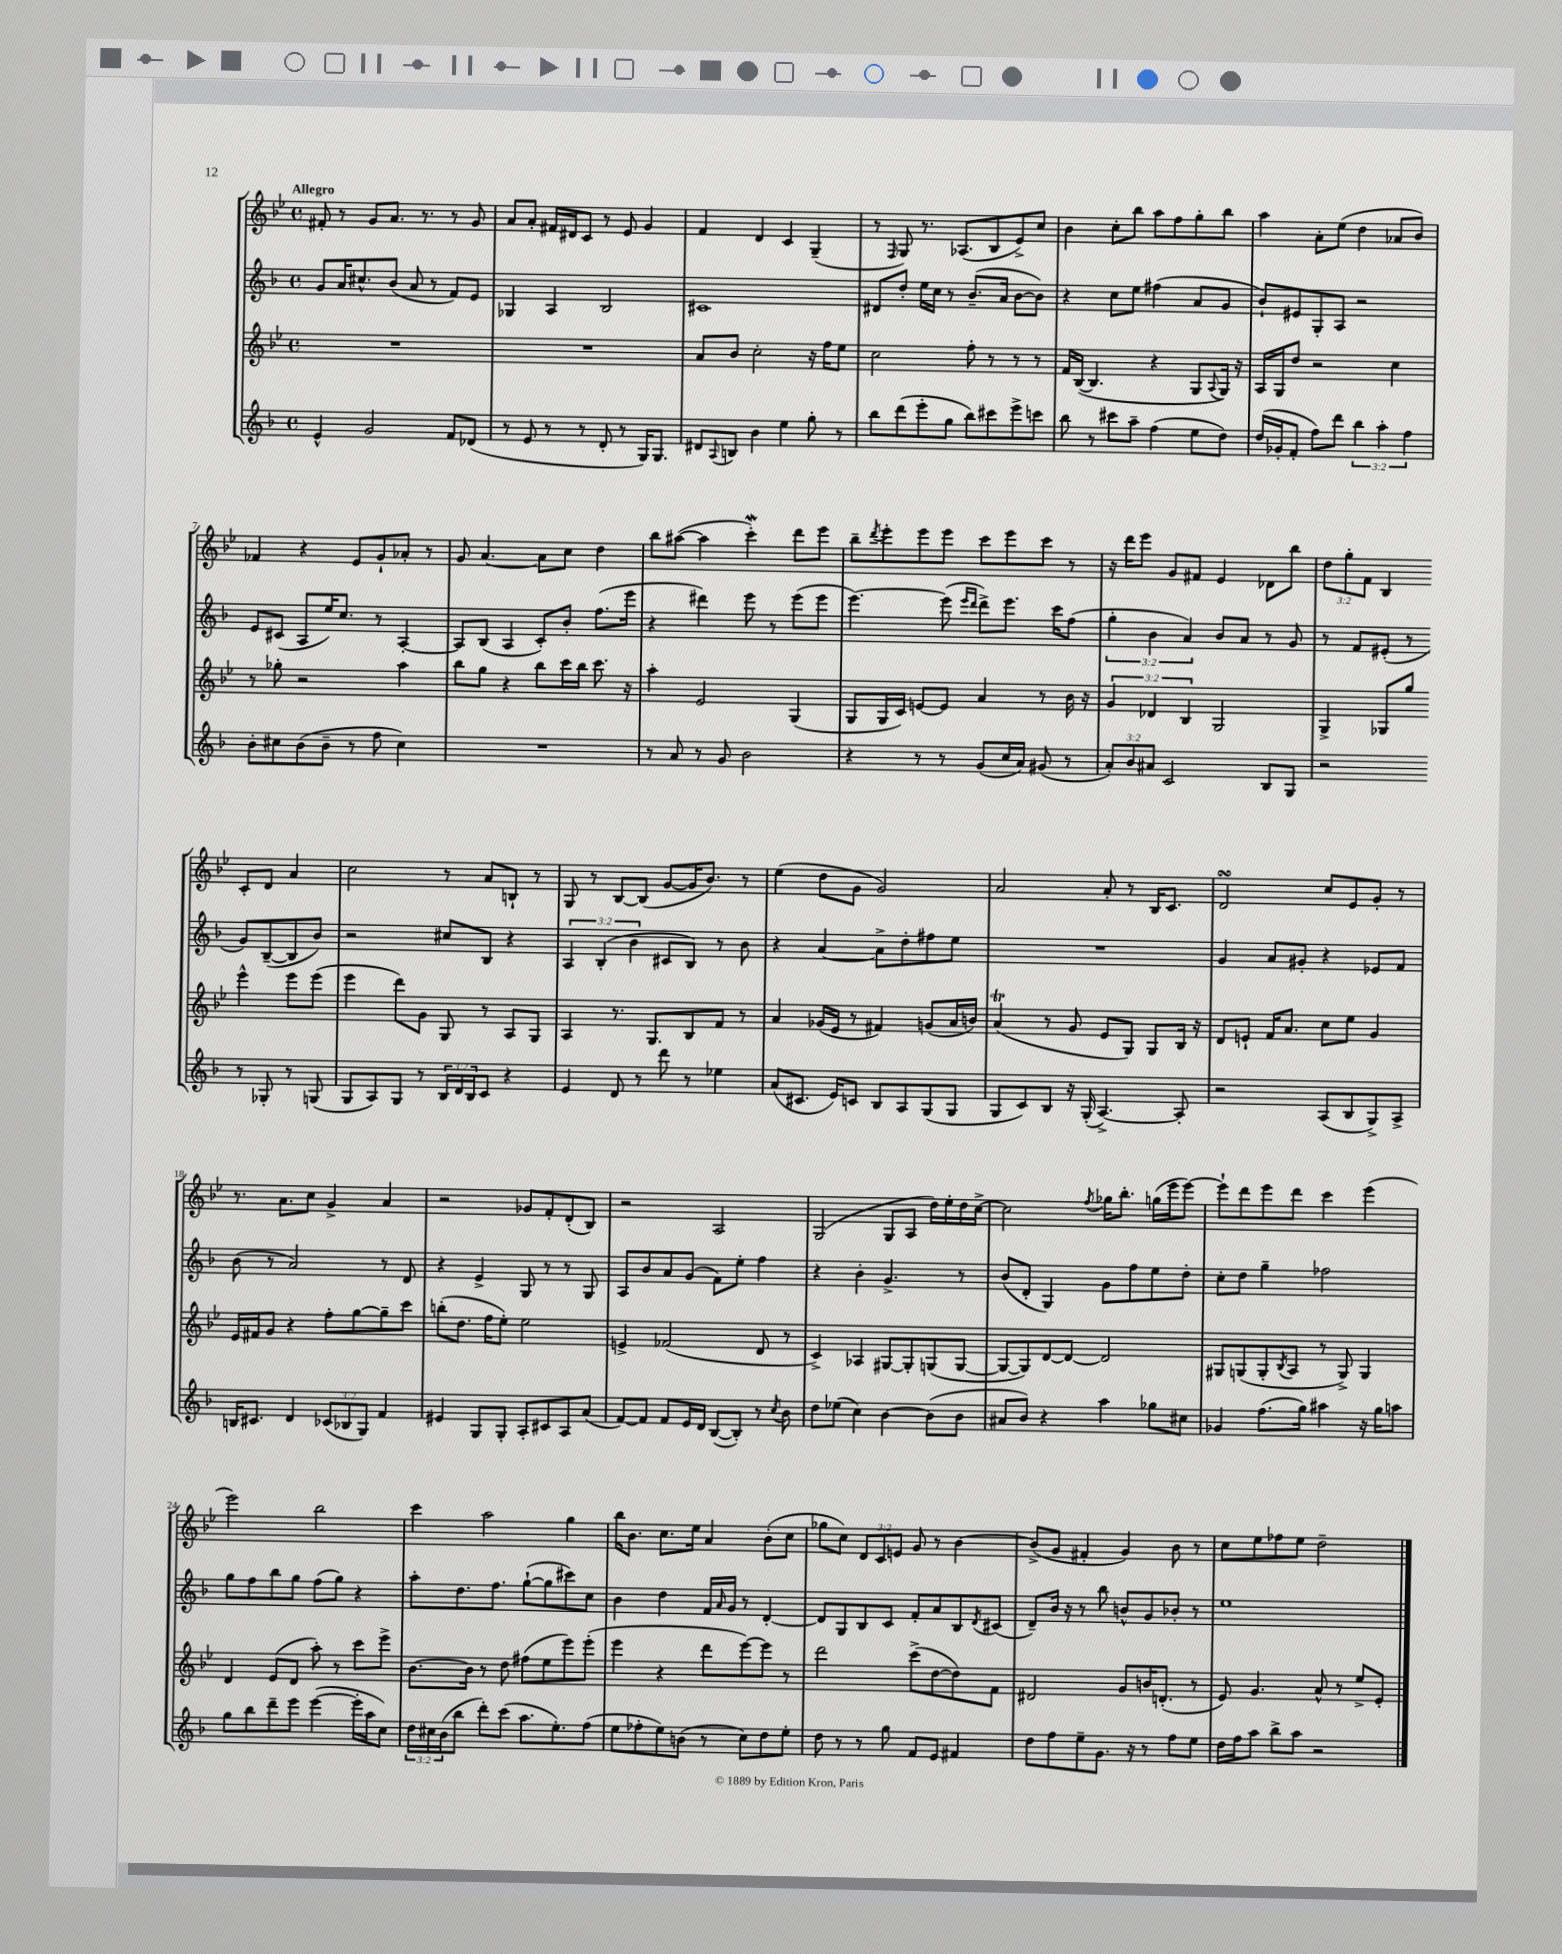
<<
\new StaffGroup <<
\new Staff = "s0" {
    \clef treble \key bes \major \defaultTimeSignature \time 4/4 \override Staff.TupletNumber.text = #tuplet-number::calc-fraction-text \tempo "Allegro"
    fis'8-. r8 g'8 a'8. r8. r8 g'8 |
    a'8 a'8-. fis'16 dis'16 c'8 r8 ees'8 g'4 |
    f'4 d'4 c'4 g4--( |
    r8 \grace { f16 } g8) r8. aes8.( bes8 ees'8->) c''8 |
    bes'4 c''8-. bes''8 a''8 f''8 g''8-. bes''8 |
    a''4 a'8-. ees''8( d''4 aes'8 bes'8) |
    fes'4 r4 ees'8 g'8-! aes'8-. r8 |
    g'8 a'4.~ a'8 c''8 d''4 |
    bes''8 ais''8~( ais''4 c'''4-.\mordent) d'''8 ees'''8 |
    bes''8-- \acciaccatura { d'''8 } ees'''8-. ees'''8 ees'''8 c'''8 ees'''8 c'''8 r8 |
    r16 d'''16 ees'''8 g'8 fis'8 ees'4 des'8 bes''8 |
    \tuplet 3/2 { d''8 g''8-. f'8 } bes4 c'8-. d'8 a'4 |
    c''2 r8 a'8 b8-! r8 |
    g8 r8 bes8~ bes8( g'8~ g'16 bes'8.) r8 |
    ees''4( d''8 g'8 g'2) |
    a'2 a'8-. r8 bes16 c'8. |
    d'2\turn c''8 ees'8 g'8-. r8 |
    r8. a'8. c''8 g'4-> a'4 |
    r2 ges'8 f'8-. d'8-.( bes8) |
    r2 a2 |
    g2( g8 a8 d''16) ees''16-. d''16 c''16~-> |
    c''2 \acciaccatura { f''8 } ges''16 bes''8.-. g''16( ees'''16 ees'''8~) |
    ees'''8-! d'''8 ees'''8 d'''8 c'''4 ees'''4( |
    ees'''2) bes''2 |
    c'''4 a''2 g''4 |
    bes''16 bes'8. c''8. ees''16 a'4 bes'8-.( c''8 |
    ges''8 c''8) \tuplet 3/2 { d'8 c'8 e'8 } g'8 r8 bes'4~ |
    bes'8->( g'8 fis'4-. g'4) bes'8 r8 |
    c''8 ees''8 fes''8 ees''8 d''2-- \bar "|." |
}
\new Staff = "s1" {
    \clef treble \key f \major \defaultTimeSignature \time 4/4 \override Staff.TupletNumber.text = #tuplet-number::calc-fraction-text
    g'8 a'16 cis''8.-^ bes'8( a'8 r8 f'8) e'8 |
    ges4 a4 bes2 |
    cis'1 |
    dis'8 d''8-. e''16 c''16 r8 bes'8.--( a'16 bes'8~ bes'8) |
    r4 c''8 e''8 fis''4( a'8 g'8 |
    bes'8-!) eis'8 g8-. a8 r2 |
    e'8 cis'8( a8 e''16) c''8. r8 a4~-. |
    a8 bes8( a4 c'8-.) bes'8-. f''8.( e'''16 |
    r4 dis'''4) e'''8 r8 e'''8( e'''8 |
    e'''4.~) e'''8( \grace { e'''16 d'''16 } d'''8->) e'''8. c'''16 f''8( |
    \tuplet 3/2 { g''4-. bes'4 a'4) } bes'8 a'8 r8 g'8 |
    r8 f'8 eis'8-.( r8 g'8) bes8~--( bes8 bes'8) |
    r2 cis''8 bes8 r4 |
    \tuplet 3/2 { a4 bes4-.( bes'4 } cis'8 bes8) r8 bes'8 |
    r4 a'4~ a'8-> d''8-. fis''8 e''8 |
    R1 |
    g'4 a'8 gis'8-. r4 ees'8 f'8 |
    bes'8( r8 a'2) r8 d'8 |
    r4 e'4-> g8 r8 r8 g8 |
    a8 bes'8 a'8 g'8( f'8) e''8-. f''4 |
    r4 bes'4-. g'4.-> r8 |
    bes'8( d'8-. g4) g'8 f''8 e''8 d''8-. |
    c''8-. d''8 g''4-- fes''2 |
    g''8 f''8 bes''8 g''8 f''8( g''8) r4 |
    a''8-. d''8. f''8. g''8~-!( g''8 cis'''8) c''8 |
    bes'4 d''4 f'16 \grace { a'16 } g'16 r8 d'4~-. |
    d'8 g8 bes8 c'8 f'8-. a'8 bes8 \acciaccatura { d'8 } cis'8( |
    d'8--) bes'16 r16 r8 bes''8 b'8-^ g'8 bes'8-. r8 |
    e''1 \bar "|." |
}
\new Staff = "s2" {
    \clef treble \key bes \major \defaultTimeSignature \time 4/4 \override Staff.TupletNumber.text = #tuplet-number::calc-fraction-text
    R1 |
    R1 |
    a'8 bes'8 c''2-. r16 f''16 ees''8 |
    c''2 f''8-. r8 r8 r8 |
    f'16 bes16~( bes4. r4 g8 \appoggiatura { a8 } g16) r16 |
    a16 g16 d''8 r2 c''4 |
    r8 ges''8-. r2 a''4 |
    bes''8 g''8 r4 bes''8 c'''16 bes''16 c'''8. r16 |
    a''4-. ees'2 g4( |
    g8 g16 c'16) e'8~ e'8 a'4 r8 bes'16 r16 |
    \tuplet 3/2 { g'4 des'4 bes4 } g2 |
    g4-> ges8 g''8 ees'''4-^ ees'''8 ees'''8( |
    ees'''4 d'''8) g'8 g8 r8 a8 g8 |
    a4 r8. g8. bes8 f'8 r8 |
    a'4 ges'16( ees'16 r8 fis'4) g'8( a'16 b'16) |
    a'4\trill( r8 g'8 ees'8 g8) g8 bes16 r16 |
    d'8 e'8-! f'16 a'8. c''8 ees''8 g'4 |
    ees'16 fis'16 g'8 r4 f''8-. g''8~ g''8-- c'''8 |
    b''8-.( d''8. f''16 ees''8-.) ees''2 |
    e'4-> fes'2( d'8 r8 |
    c'4->) aes4 gis8~ gis8-. g8( g8~ |
    g8~ g8) d'8~ d'8~ d'2 |
    gis8 g8( g8-. \acciaccatura { bes8 } a8 r8 g8->) g4 |
    d'4 ees'8( d'8 a''8-.) r8 c'''8 ees'''8-> |
    bes'8.~ bes'16 r8 d''8 fis''8( ees''8 ees'''8) ees'''8-.( |
    ees'''4 r4 d'''8 ees'''8~) ees'''8 r8 |
    d'''2 c'''8->( d''8~ d''8) f'8 |
    dis'2 g'8 b'16 d'8.-.( r8 |
    ees'8) g'4. a'8-^ r8 ees''8-> ees'8-. \bar "|." |
}
\new Staff = "s3" {
    \clef treble \key f \major \defaultTimeSignature \time 4/4 \override Staff.TupletNumber.text = #tuplet-number::calc-fraction-text
    e'4-^ g'2 f'8 des'8( |
    r8 e'8 r8 r8 d'8-. r8 g16) g8. |
    dis'8 \appoggiatura { a8 } b8 bes'4 e''4 g''8-. r8 |
    bes''8 d'''8( e'''8-. g''8 bes''8) cis'''8 e'''8-> c'''8 |
    bes''8 r8 cis'''8 a''8-- f''4( e''8 d''8) |
    d''16( ges'16-. f'8-. f''8) d'''8 \tuplet 3/2 { bes''4 a''4-. f''4 } |
    bes'8-. cis''8 bes'8( bes'8-- r8 f''8 cis''4) |
    R1 |
    r8 a'8 r8 g'8 bes'2 |
    r4 r8 r8 g'8( c''16 a'16) gis'8( r8 |
    \tuplet 3/2 { a'8-.) bes'8 ais'8 } c'2 bes8 g8 |
    r2 r8 ges8-. r8 g8( |
    g8 a8) g8 r8 \tuplet 3/2 { bes16 d'16 bes16 } c'8 r4 |
    e'4 d'8 r8 d'''8 r8 ees''4 |
    a'8( cis'8. e'16) c'8 bes8 a8 g8( g8 |
    g8 c'8) bes8 r16 g16-.( a4.~->) a8-. |
    r2 a8( bes8 g8->) a8-> |
    b16 cis'8. d'4 \tuplet 3/2 { ces'8( bes8 g8) } f'4 |
    eis'4 g8 g8-. a8-. cis'8 a8 a'8( |
    f'8~) f'8 f'8 e'16 d'16 bes8~( bes8-.) r8 \acciaccatura { c''8 } bes'8 |
    d''8 ees''8( c''4) bes'4~ bes'8( bes'8 |
    ais'8 bes'8) r4 a''4 ges''8 cis''8 |
    ges'4 f''8.( g''16) ais''4 r16 g''16 a''8 |
    g''8 bes''8 d'''8-- e'''8 e'''4~( e'''16-. a''16 c''8) |
    \tuplet 3/2 { d''16 cis''16 bes'16( } bes''8 d'''8-.) c'''8( a''8. e''8.-.) f''8( |
    e''8 fes''8-. e''8) b'8( r8 c''8) d''8 e''8-. |
    d''8 r8 r8 g''8 f'8 e'8 fis'4 |
    d''8 f''8 e''8-- g'8. r16 r8 f''8 e''8 |
    d''16 f''16 a''8 bes''8-> a''8 r2 \bar "|." |
}
>>
>>
